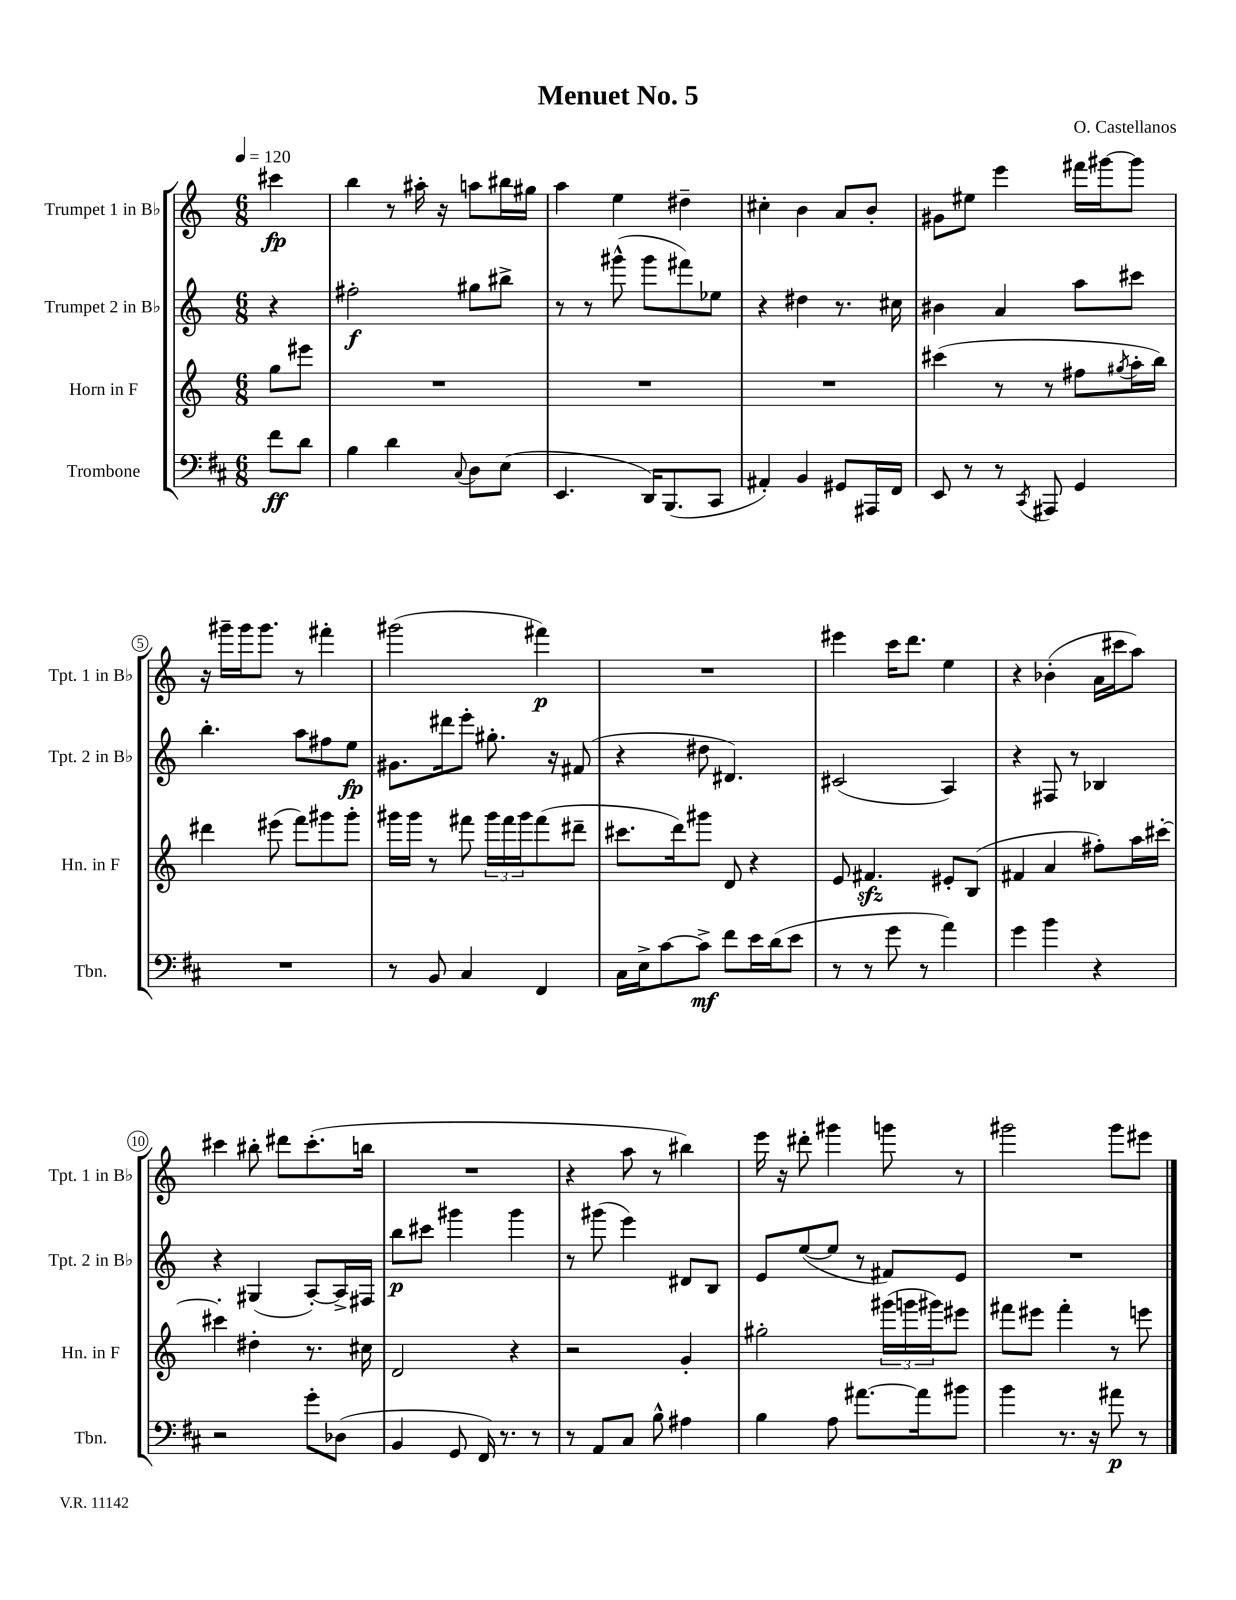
\header { title = "Menuet No. 5" composer = "O. Castellanos" }
<<
\new StaffGroup <<
\new Staff = "s0" \with { instrumentName = "Trumpet 1 in Bb" shortInstrumentName = "Tpt. 1 in Bb" } {
    \clef treble \key c \major \numericTimeSignature \time 6/8 \partial 4 \tempo 4 = 120
    cis'''4\fp |
    b''4 r8 ais''16-. r16 a''8 bis''16 gis''16 |
    a''4 e''4 dis''4-- |
    cis''4-. b'4 a'8 b'8-. |
    gis'8 eis''8 e'''4 fis'''16 gis'''16~ gis'''8 |
    r16 gis'''16-- gis'''16 gis'''8. r8 fis'''4-. |
    gis'''2( fis'''4\p) |
    R2. |
    eis'''4 c'''16 d'''8. e''4 |
    r4 bes'4-.( a'16 cis'''16 a''8) |
    cis'''4 bis''8-. dis'''8 cis'''8.-.( b''16 |
    R2. |
    r4 a''8 r8 bis''4) |
    e'''16 r16 dis'''8-. gis'''4 g'''8 r8 |
    gis'''2 gis'''8 eis'''8 \bar "|." |
}
\new Staff = "s1" \with { instrumentName = "Trumpet 2 in Bb" shortInstrumentName = "Tpt. 2 in Bb" } {
    \clef treble \key c \major \numericTimeSignature \time 6/8 \partial 4
    r4 |
    fis''2-.\f gis''8 bis''8-> |
    r8 r8 gis'''8-^( gis'''8 fis'''8) ees''8 |
    r4 dis''4 r8. cis''16 |
    bis'4 a'4 a''8 cis'''8 |
    b''4.-. a''8 fis''8 e''8\fp |
    gis'8. dis'''16 e'''8-. gis''8.-. r16 fis'8( |
    r4 dis''8 dis'4.) |
    cis'2( a4) |
    r4 fis8 r8 bes4 |
    r4 gis4( a8~-.) a16-> fis16 |
    b''8\p cis'''8 gis'''4 gis'''4 |
    r8 gis'''8( e'''4) dis'8 b8 |
    e'8 e''8~( e''8 r8 fis'8) e'8 |
    R2. \bar "|." |
}
\new Staff = "s2" \with { instrumentName = "Horn in F" shortInstrumentName = "Hn. in F" } {
    \clef treble \key c \major \numericTimeSignature \time 6/8 \partial 4
    g''8 eis'''8 |
    R2. |
    R2. |
    R2. |
    cis'''4( r8 r8 fis''8 \acciaccatura { gis''8 } a''16-. b''16) |
    dis'''4 eis'''8( f'''8) gis'''8 gis'''8-. |
    gis'''16 gis'''16 r8 fis'''8 \tuplet 3/2 { gis'''16 fis'''16 gis'''16 } fis'''8( dis'''8-- |
    cis'''8. d'''16) gis'''8 d'8 r4 |
    e'8 fis'4.\sfz eis'8-. b8( |
    fis'4 a'4 fis''8-.) a''16 cis'''16~-. |
    cis'''4-. dis''4-. r8. cis''16 |
    d'2 r4 |
    r2 g'4-. |
    gis''2-. \tuplet 3/2 { gis'''16( g'''16 gis'''16) } eis'''8 |
    fis'''8 eis'''8 fis'''4-. r8 e'''8 \bar "|." |
}
\new Staff = "s3" \with { instrumentName = "Trombone" shortInstrumentName = "Tbn." } {
    \clef bass \key d \major \numericTimeSignature \time 6/8 \partial 4
    fis'8\ff d'8 |
    b4 d'4 \appoggiatura { cis8 } d8 e8( |
    e,4. d,16) b,,8.( cis,8 |
    ais,4-.) b,4 gis,8 ais,,16 fis,16 |
    e,8 r8 r8 \acciaccatura { cis,8 } ais,,8 g,4 |
    R2. |
    r8 b,8 cis4 fis,4 |
    cis16 e16-> cis'8~ cis'8->\mf fis'8 e'16 d'16( e'8 |
    r8 r8 g'8 r8 a'4) |
    g'4 b'4 r4 |
    r2 g'8-. des8( |
    b,4 g,8 fis,16) r8. r8 |
    r8 a,8 cis8 b8-^ ais4 |
    b4 a8 ais'8.~ ais'16 bis'8 |
    b'4 r8. r16 ais'8\p r8 \bar "|." |
}
>>
>>
\layout { \context { \Score \override BarNumber.stencil = #(make-stencil-circler 0.1 0.3 ly:text-interface::print) } }
